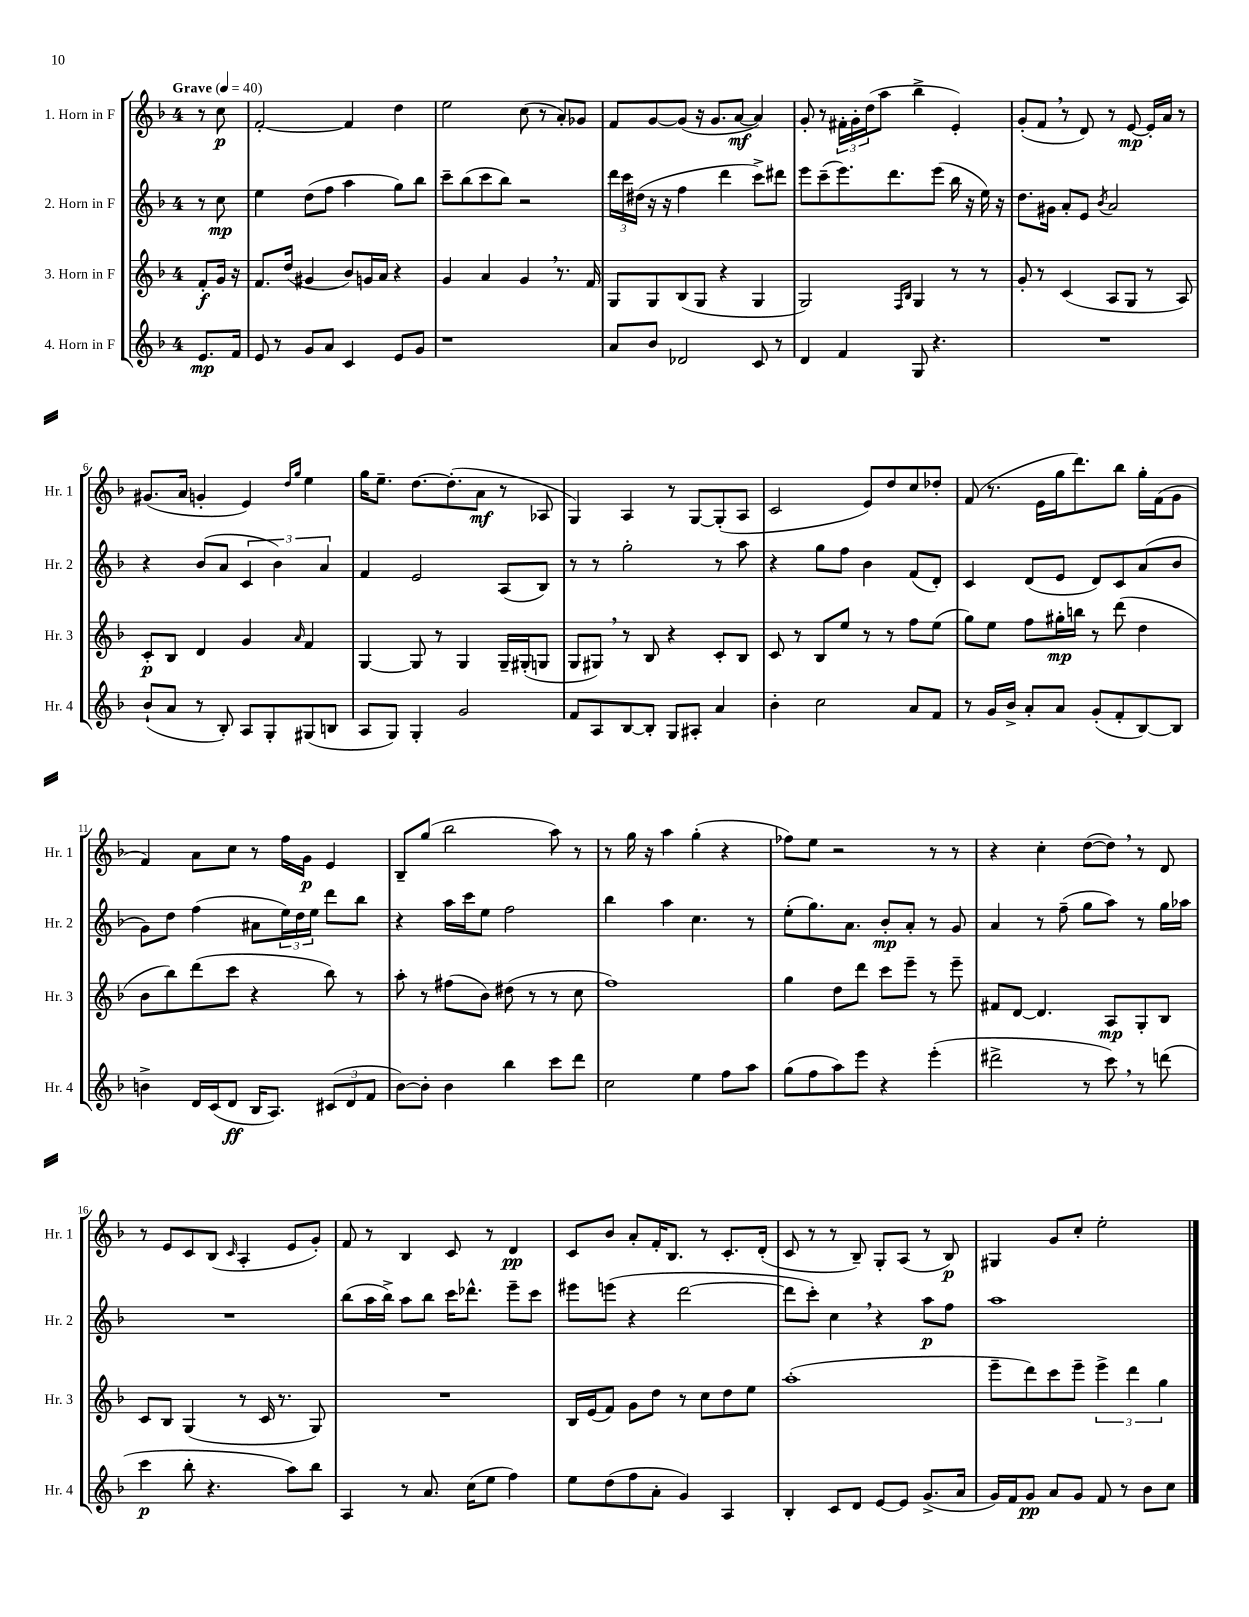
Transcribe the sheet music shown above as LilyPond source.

<<
\new StaffGroup <<
\new Staff = "s0" \with { instrumentName = "1. Horn in F" shortInstrumentName = "Hr. 1" } {
    \clef treble \key f \major \once \override Staff.TimeSignature.style = #'single-digit \time 4/4 \partial 4 \tempo "Grave" 4 = 40
    r8 c''8\p |
    f'2~-. f'4 d''4 |
    e''2 c''8( r8 a'8-.) ges'8 |
    f'8 g'8~ g'8( r16 g'8. a'8~\mf a'4) |
    g'8-. r8 \tuplet 3/2 { fis'16-. g'16-. d''16( } a''8 bes''4-> e'4-.) |
    g'8-.( f'8 \breathe r8 d'8) r8 e'8~\mp e'16-. a'16 r8 |
    gis'8.( a'16 g'4-. e'4) \grace { d''16 g''16 } e''4 |
    g''16 e''8.-- d''8.~ d''8.-.( a'8\mf r8 aes8 |
    g4) a4 r8 g8~ g8-.( a8 |
    c'2 e'8) d''8 c''8 des''8-. |
    f'8( r8. e'16 g''16 d'''8.) bes''8 g''16-. f'16( g'8 |
    f'4) a'8 c''8 r8 f''16 g'16\p e'4 |
    bes8-- g''8( bes''2 a''8) r8 |
    r8 g''16 r16 a''4 g''4-.( r4 |
    fes''8) e''8 r2 r8 r8 |
    r4 c''4-. d''8~( d''8) \breathe r8 d'8 |
    r8 e'8 c'8 bes8( \grace { c'16 } a4-. e'8 g'8-.) |
    f'8 r8 bes4 c'8 r8 d'4\pp |
    c'8 bes'8 a'8-. f'16-. bes8. r8 c'8.-. d'16-.( |
    c'8 r8 r8 bes8--) g8-. a8( r8 bes8\p) |
    gis4 g'8 c''8-. e''2-. \bar "|." |
}
\new Staff = "s1" \with { instrumentName = "2. Horn in F" shortInstrumentName = "Hr. 2" } {
    \clef treble \key f \major \once \override Staff.TimeSignature.style = #'single-digit \time 4/4 \partial 4
    r8 c''8\mp |
    e''4 d''8( f''8 a''4 g''8) bes''8 |
    c'''8-- bes''8( c'''8 bes''8) r2 |
    \tuplet 3/2 { d'''16 c'''16 dis''16( } r16 r16 f''4 d'''4 c'''8->) dis'''8 |
    e'''8 c'''8--( e'''8.) d'''8. e'''8( bes''16 r16 e''16) r16 |
    d''8. gis'16 a'8-. e'8 \acciaccatura { bes'8 } a'2 |
    r4 bes'8( a'8 \tuplet 3/2 { c'4 bes'4) a'4 } |
    f'4 e'2 a8( bes8) |
    r8 r8 g''2-. r8 a''8 |
    r4 g''8 f''8 bes'4 f'8( d'8-.) |
    c'4 d'8( e'8 d'8) c'8 a'8( bes'8 |
    g'8) d''8 f''4( ais'8 \tuplet 3/2 { e''16) d''16 e''16 } d'''8 bes''8 |
    r4 a''16 c'''16 e''8 f''2 |
    bes''4 a''4 c''4. r8 |
    e''8-.( g''8.) a'8. bes'8-.\mp a'8-. r8 g'8 |
    a'4 r8 f''8--( g''8 a''8) r8 g''16 aes''16 |
    R1 |
    bes''8( a''16 bes''16->) a''8 bes''8 c'''16 des'''8.-^ e'''8-- c'''8 |
    eis'''8 e'''8( r4 d'''2~ |
    d'''8 c'''8-.) c''4 \breathe r4 a''8\p f''8 |
    a''1 \bar "|." |
}
\new Staff = "s2" \with { instrumentName = "3. Horn in F" shortInstrumentName = "Hr. 3" } {
    \clef treble \key f \major \once \override Staff.TimeSignature.style = #'single-digit \time 4/4 \partial 4
    f'8-.\f g'16 r16 |
    f'8. d''16( gis'4 bes'8) g'16 a'16 r4 |
    g'4 a'4 g'4 \breathe r8. f'16 |
    g8 g8 bes8( g8 r4 g4 |
    g2) \grace { f16 bes16 } g4 r8 r8 |
    g'8-. r8 c'4( a8 g8 r8 a8) |
    c'8-.\p bes8 d'4 g'4 \grace { a'16 } f'4 |
    g4~ g8 r8 g4 g16-- gis16-.( g8 |
    g8 gis8) \breathe r8 bes8 r4 c'8-. bes8 |
    c'8 r8 bes8 e''8 r8 r8 f''8 e''8( |
    g''8) e''8 f''8 gis''16-.\mp b''16 r8 d'''8( d''4 |
    bes'8 bes''8) d'''8( c'''8 r4 bes''8) r8 |
    a''8-. r8 fis''8( bes'8) dis''8( r8 r8 c''8 |
    f''1) |
    g''4 d''8 d'''8 c'''8 e'''8-- r8 e'''8-- |
    fis'8 d'8~ d'4. a8\mp g8-. bes8 |
    c'8 bes8 g4( r8 c'16 r8. g8) |
    R1 |
    bes16 e'16( f'8) g'8 d''8 r8 c''8 d''8 e''8 |
    a''1-.( |
    e'''8-- d'''8) c'''8 e'''8-- \tuplet 3/2 { e'''4-> d'''4 g''4 } \bar "|." |
}
\new Staff = "s3" \with { instrumentName = "4. Horn in F" shortInstrumentName = "Hr. 4" } {
    \clef treble \key f \major \once \override Staff.TimeSignature.style = #'single-digit \time 4/4 \partial 4
    e'8.\mp f'16 |
    e'8 r8 g'8 a'8 c'4 e'8 g'8 |
    r1 |
    a'8 bes'8 des'2 c'8 r8 |
    d'4 f'4 g8 r4. |
    R1 |
    bes'8-!( a'8 r8 bes8-.) a8 g8-. gis8( b8 |
    a8 g8) g4-. g'2 |
    f'8 a8 bes8~ bes8-. g8 ais8-. a'4 |
    bes'4-. c''2 a'8 f'8 |
    r8 g'16 bes'16-> a'8-. a'8 g'8-.( f'8-. bes8~) bes8 |
    b'4-> d'16 c'16( d'8\ff bes16 a8.) \tuplet 3/2 { cis'8( d'8 f'8 } |
    bes'8~) bes'8-. bes'4 bes''4 c'''8 d'''8 |
    c''2 e''4 f''8 a''8 |
    g''8( f''8 a''8) e'''8 r4 e'''4-.( |
    dis'''2-> r8 c'''8) \breathe r8 d'''8( |
    c'''4\p bes''8-. r4. a''8) bes''8 |
    a4 r8 a'8. c''16( e''8 f''4) |
    e''8 d''8( f''8 a'8-. g'4) a4 |
    bes4-. c'8 d'8 e'8~ e'8 g'8.->( a'16 |
    g'16) f'16 g'8\pp a'8 g'8 f'8 r8 bes'8 c''8 \bar "|." |
}
>>
>>
